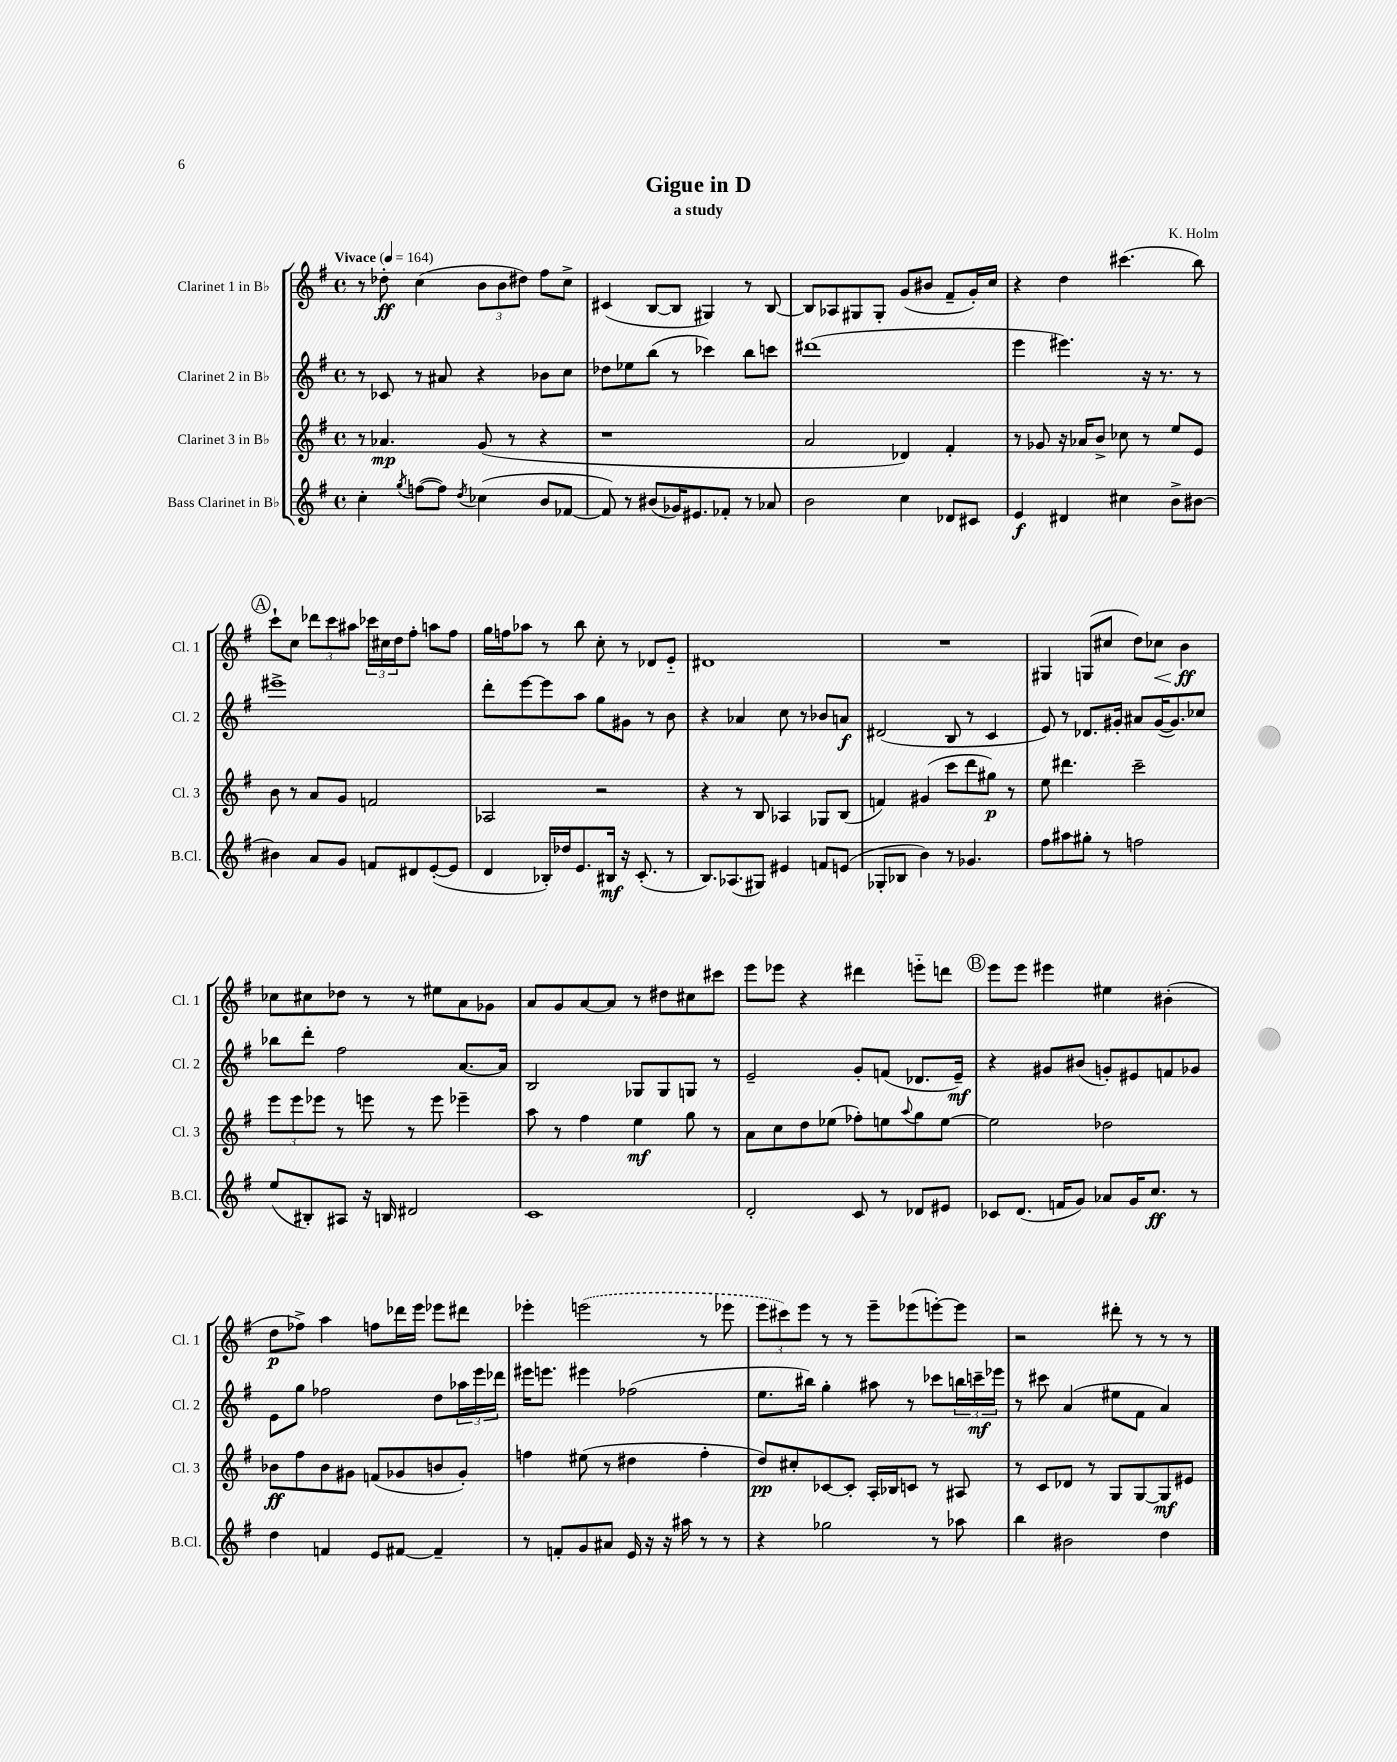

**kern	**dynam	**kern	**dynam	**kern	**dynam	**kern	**dynam
*part4	*part4	*part3	*part3	*part2	*part2	*part1	*part1
*staff4	*staff4	*staff3	*staff3	*staff2	*staff2	*staff1	*staff1
*I"Bass Clarinet in B♭	*	*I"Clarinet 3 in B♭	*	*I"Clarinet 2 in B♭	*	*I"Clarinet 1 in B♭	*
*I'B.Cl.	*	*I'Cl. 3	*	*I'Cl. 2	*	*I'Cl. 1	*
*clefG2	*	*clefG2	*	*clefG2	*	*clefG2	*
*k[f#]	*	*k[f#]	*	*k[f#]	*	*k[f#]	*
*M4/4	*	*M4/4	*	*M4/4	*	*M4/4	*
*met(c)	*	*met(c)	*	*met(c)	*	*met(c)	*
*MM164	*	*MM164	*	*MM164	*	*MM164	*
=1	=1	=1	=1	=1	=1	=1	=1
!	!	!	!	!	!	!LO:TX:a:B:t=Vivace	!
4cc'\	.	8r	.	8r	.	8r	.
.	.	4.a-X/	mp	8c-X/	.	8dd-X'\	ff
8qgg/	.	.	.	.	.	.	.
([8ffn\L	.	.	.	8r	.	(4cc\	.
8ff\J])	.	.	.	8a#X/	.	.	.
8qdd/	.	.	.	.	.	.	.
(4cc-X\	.	(8g/	.	4r	.	12b\L	.
.	.	.	.	.	.	12b\	.
.	.	8r	.	.	.	.	.
.	.	.	.	.	.	12dd#X\J)	.
8b/L	.	4r	.	8b-X\L	.	8ff#\L	.
[8f-X/J	.	.	.	8cc\J	.	8cc^\J	.
=2	=2	=2	=2	=2	=2	=2	=2
8f-/])	.	1r	.	8dd-X\L	.	(4c#X/	.
8r	.	.	.	8ee-X\	.	.	.
(8b#X/L	.	.	.	(8bb\J	.	[8B/L	.
16g-X/K)	.	.	.	8r	.	8B/J]	.
8.e#X/	.	.	.	.	.	.	.
.	.	.	.	4ccc-X\)	.	4G#X/)	.
8f-X'/J	.	.	.	.	.	.	.
8r	.	.	.	8bb\L	.	8r	.
8a-X/	.	.	.	8cccn\J	.	[8B/	.
=3	=3	=3	=3	=3	=3	=3	=3
2b\	.	2a/	.	(1ddd#X	.	8B/L]	.
.	.	.	.	.	.	8A-X/	.
.	.	.	.	.	.	8G#X/	.
.	.	.	.	.	.	8G#'/J	.
4cc\	.	4d-X/)	.	.	.	(8g/L	.
.	.	.	.	.	.	8b#X/J	.
8d-X/L	.	4f#'/	.	.	.	8f#~/L	.
8c#X/J	.	.	.	.	.	16g'/L)	.
.	.	.	.	.	.	16cc/JJ	.
=4	=4	=4	=4	=4	=4	=4	=4
4e/	f	8r	.	4eee\	.	4r	.
.	.	8g-X/	.	.	.	.	.
4d#X/	.	16r	.	4.eee#X\)	.	4dd\	.
.	.	16a-X/KL	.	.	.	.	.
.	.	8b^/J	.	.	.	.	.
4cc#X\	.	8cc-X\	.	.	.	(4.ccc#X\	.
.	.	8r	.	16r	.	.	.
.	.	.	.	8.r	.	.	.
8b^\L	.	8ee/L	.	.	.	.	.
[8b#X\J	.	8e/J	.	8r	.	8bb\)	.
!!LO:LB:g=z
!!LO:REH:place=s1:t=A
=5	=5	=5	=5	=5	=5	=5	=5
4b#X\]	.	8b\	.	1eee#X^	.	8ccc`\L	.
.	.	8r	.	.	.	8cc\J	.
8a/L	.	8a/L	.	.	.	12ddd-X\L	.
.	.	.	.	.	.	12ccc\	.
8g/J	.	8g/J	.	.	.	.	.
.	.	.	.	.	.	12aa#X\J	.
8fn/L	.	2fn/	.	.	.	24ccc-X\LL	.
.	.	.	.	.	.	24cc#X\	.
.	.	.	.	.	.	24dd\J	.
8d#X/	.	.	.	.	.	8ff#'\J	.
([8e'/	.	.	.	.	.	8aan\L	.
8e/J]	.	.	.	.	.	8ff#\J	.
=6	=6	=6	=6	=6	=6	=6	=6
4d/	.	2A-X/	.	8ddd'\L	.	16gg\LL	.
.	.	.	.	.	.	16ffn\J	.
.	.	.	.	[8eee\	.	8aa-X\J	.
16B-X'/LL)	.	.	.	8eee\]	.	8r	.
16dd-X/J	.	.	.	.	.	.	.
8.e/	.	.	.	8aa\J	.	8bb\	.
.	.	2r	.	8gg\L	.	8cc'\	.
16B#X/Jk	mf	.	.	.	.	.	.
16r	.	.	.	8g#X\J	.	8r	.
(8.c'/	.	.	.	.	.	.	.
.	.	.	.	8r	.	8d-X/L	.
8r	.	.	.	8b\	.	8e/J	.
=7	=7	=7	=7	=7	=7	=7	=7
8.B/L)	.	4r	.	4r	.	1d#X	.
(8.A-X/	.	.	.	.	.	.	.
.	.	8r	.	4a-X/	.	.	.
8G#X/J)	.	8B/	.	.	.	.	.
4e#X/	.	4A-X/	.	8cc\	.	.	.
.	.	.	.	8r	.	.	.
8fn/L	.	8G-X/L	.	8b-X/L	.	.	.
(8en/J	.	(8B/J	.	8an/J	f	.	.
=8	=8	=8	=8	=8	=8	=8	=8
8G-X'/L	.	4fn/)	.	(2d#X/	.	1r	.
8B-X/J	.	.	.	.	.	.	.
4b\)	.	(4g#X/	.	.	.	.	.
8r	.	8ccc\L	.	8B/	.	.	.
4.g-X/	.	8ddd\	.	8r	.	.	.
.	.	8gg#X\J)	p	4c/	.	.	.
.	.	8r	.	.	.	.	.
=9	=9	=9	=9	=9	=9	=9	=9
8ff#\L	.	8ee\	.	8e/)	.	4G#X/	.
8aa#X\	.	4.ddd#X\	.	8r	.	.	.
8gg#X'\J	.	.	.	8.d-X/L	.	(8Gn/L	.
8r	.	.	.	.	.	8cc#X/J	.
.	.	.	.	16g#X'/Jk	.	.	.
2ffn\	.	2ccc~\	.	8a#X/L	.	8dd\L)	.
!	!	!	!	!	!	!	!LO:HP:b
.	.	.	.	([16g#/K	.	8cc-X\J	<
.	.	.	.	8.g#/])	.	.	.
.	.	.	.	.	.	4b\	ff
.	.	.	.	8cc-X/J	.	.	.
.	.	.	.	.	.	.	[
!!LO:LB:g=z
=10	=10	=10	=10	=10	=10	=10	=10
(8ee/L	.	12eee\L	.	8bb-X\L	.	8cc-X\L	.
.	.	12eee\	.	.	.	.	.
8B#X'/)	.	.	.	8ddd'\J	.	8cc#X\	.
.	.	12eee-X\J	.	.	.	.	.
8A#X/J	.	8r	.	2ff#\	.	8dd-X\J	.
16r	.	8eeen\	.	.	.	8r	.
16Bn/	.	.	.	.	.	.	.
2d#X/	.	8r	.	.	.	8r	.
.	.	8eee\	.	.	.	8ee#X\L	.
.	.	4eee-X~\	.	[8.a/L	.	8a\	.
.	.	.	.	.	.	8g-X\J	.
.	.	.	.	16a/Jk]	.	.	.
=11	=11	=11	=11	=11	=11	=11	=11
1c	.	8aa\	.	2B/	.	8a/L	.
.	.	8r	.	.	.	8g/	.
.	.	4ff#\	.	.	.	[8a/	.
.	.	.	.	.	.	8a/J]	.
.	.	4ee\	mf	8G-X/L	.	8r	.
.	.	.	.	8G-/	.	8dd#X\L	.
.	.	8gg\	.	8Gn/J	.	8cc#X\	.
.	.	8r	.	8r	.	8ccc#X\J	.
=12	=12	=12	=12	=12	=12	=12	=12
2d'/	.	8a\L	.	2e~/	.	8eee\L	.
.	.	8cc\	.	.	.	8eee-X\J	.
.	.	8dd\	.	.	.	4r	.
.	.	(8ee-X\J	.	.	.	.	.
8c/	.	8ff-X'\L)	.	8g'/L	.	4ddd#X\	.
8r	.	8een\	.	(8fn/J	.	.	.
.	.	8qqaa/	.	.	.	.	.
8d-X/L	.	8gg\	.	8.d-X/L	.	8eeen\L	.
8e#X/J	.	[8ee\J	.	.	.	8dddn\J	.
.	.	.	.	16e~/Jk)	mf	.	.
!!LO:REH:place=s1:t=B
=13	=13	=13	=13	=13	=13	=13	=13
8c-X/L	.	2ee\]	.	4r	.	8eee\L	.
(8.d/J	.	.	.	.	.	8eee\J	.
.	.	.	.	8g#X/L	.	4eee#X\	.
16fn/KL	.	.	.	.	.	.	.
8g/J)	.	.	.	(8b#X/J	.	.	.
8a-X/L	.	2dd-X\	.	8gn'/L)	.	4ee#X\	.
16g/K	.	.	.	8e#X/	.	.	.
8.cc/J	ff	.	.	.	.	.	.
.	.	.	.	8fn/	.	(4b#X'\	.
8r	.	.	.	8g-X/J	.	.	.
!!LO:LB:g=z
=14	=14	=14	=14	=14	=14	=14	=14
4dd\	.	8b-X\L	ff	8e\L	.	8dd\L	p
.	.	8ff#\	.	8gg\J	.	8ff-X^\J)	.
4fn/	.	8b-\	.	2ff-X\	.	4aa\	.
.	.	8g#X\J	.	.	.	.	.
8e/L	.	(8fn/L	.	.	.	8ffn\L	.
[8f#X/J	.	8g-X/	.	.	.	16ddd-X\L	.
.	.	.	.	.	.	16eee\JJ	.
4f#~/]	.	8bn/	.	8dd\L	.	8eee-X\L	.
.	.	8g-'/J)	.	24aa-X\L	.	8ddd#X\J	.
.	.	.	.	24eee\	.	.	.
.	.	.	.	24ddd-X\JJ	.	.	.
=15	=15	=15	=15	=15	=15	=15	=15
8r	.	4ffn\	.	16eee#X\KL	.	4eee-X'\	.
.	.	.	.	8.eeen\J	.	.	.
8fn'/L	.	.	.	.	.	.	.
8g/	.	(8ee#X\	.	4eee#X\	.	(2eeen\	.
8a#X/J	.	8r	.	.	.	.	.
16e/	.	4dd#X\	.	(2ff-X\	.	.	.
16r	.	.	.	.	.	.	.
16r	.	.	.	.	.	.	.
16aa#X\	.	.	.	.	.	.	.
8r	.	4ff'\	.	.	.	8r	.
8r	.	.	.	.	.	8eee-X\	.
=16	=16	=16	=16	=16	=16	=16	=16
4r	.	8dd/L)	pp	8.ee\L	.	12eee\L	.
.	.	.	.	.	.	12ccc#X\)	.
.	.	8cc#X'/	.	.	.	.	.
.	.	.	.	.	.	12eee\J	.
.	.	.	.	16bb#X\Jk)	.	.	.
2gg-X\	.	[8c-X/	.	4gg'\	.	8r	.
.	.	8c-'/J]	.	.	.	8r	.
.	.	16A'/LL	.	8aa#X\	.	8eee~\L	.
.	.	16B-X/J	.	.	.	.	.
.	.	8cn/J	.	8r	.	(8eee-X\	.
8r	.	8r	.	8ccc-X\L	.	[8eeen'\)	.
8aa-X\	.	8A#X/	.	24bbn\L	.	8eee\J]	.
.	.	.	.	24cccn~\	mf	.	.
.	.	.	.	24eee-X\JJ	.	.	.
=17	=17	=17	=17	=17	=17	=17	=17
4bb\	.	8r	.	8r	.	2r	.
.	.	8c/L	.	8ccc#X\	.	.	.
2b#X\	.	8d-X/J	.	(4a/	.	.	.
.	.	8r	.	.	.	.	.
.	.	8G/L	.	8ee#X\L	.	8ddd#X'\	.
.	.	[8G/	.	8f#\J	.	8r	.
4dd\	.	8G/]	mf	4a/)	.	8r	.
.	.	8e#X/J	.	.	.	8r	.
==	==	==	==	==	==	==	==
*-	*-	*-	*-	*-	*-	*-	*-
